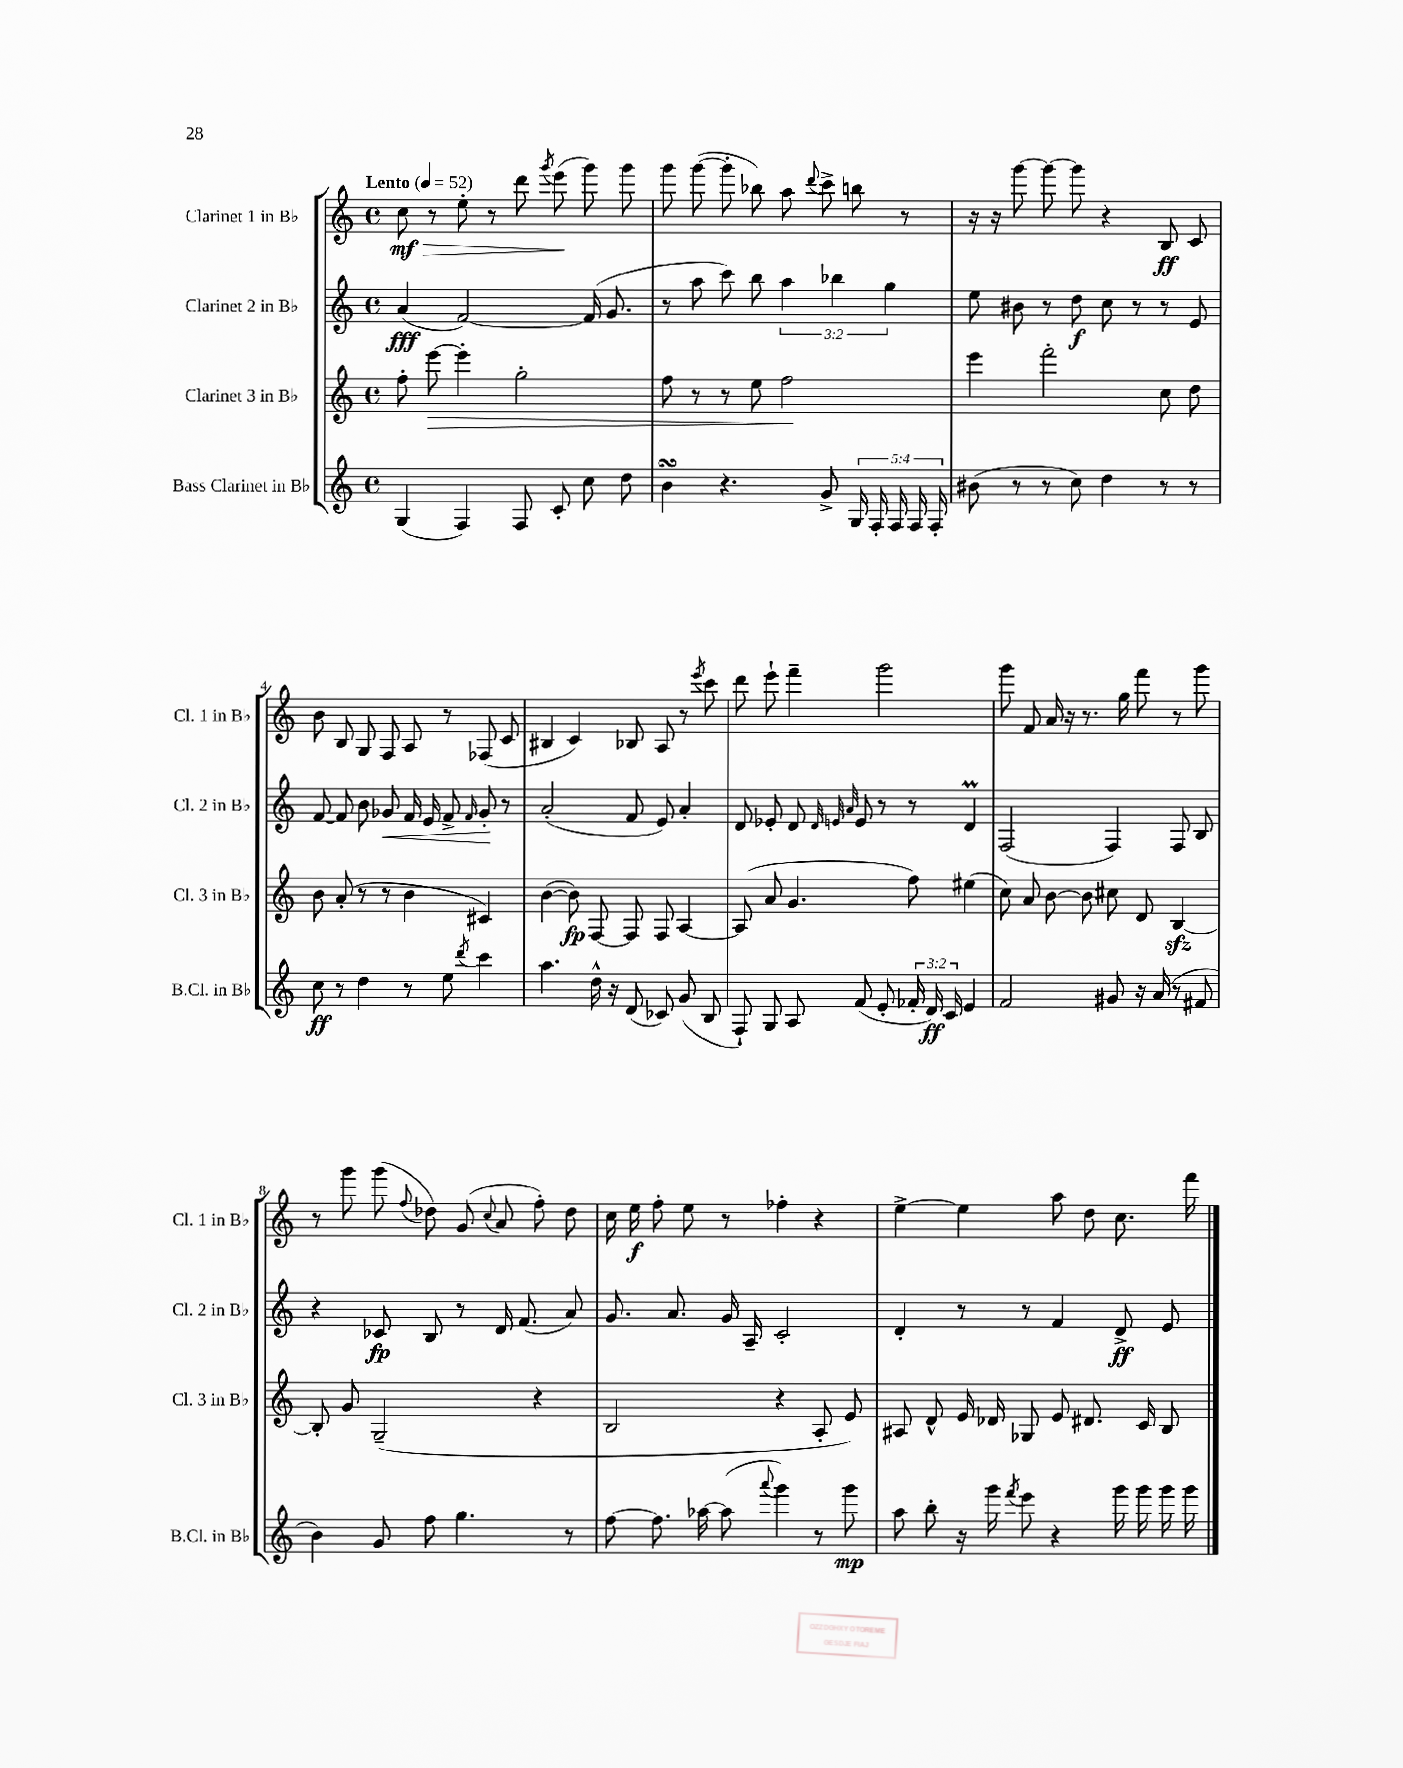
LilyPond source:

<<
\new StaffGroup <<
\new Staff = "s0" \with { instrumentName = "Clarinet 1 in Bb" shortInstrumentName = "Cl. 1 in Bb" } {
    \clef treble \key c \major \defaultTimeSignature \time 4/4 \tempo "Lento" 4 = 52
    \autoBeamOff c''8\mf\> r8 e''8-. r8 d'''8 \acciaccatura { g'''8 } e'''8\!( g'''8) g'''8 |
    g'''8 g'''8~( g'''8-. bes''8) a''8 \appoggiatura { d'''8 } c'''8-> b''8 r8 |
    r16 r16 g'''8~ g'''8~ g'''8 r4 b8\ff c'8 |
    b'8 b8 g8 f8 a8 r8 fes8( c'8 |
    bis4 c'4) bes8 a8 r8 \acciaccatura { e'''8 } c'''8 |
    d'''8 e'''8-! f'''4-- g'''2 |
    g'''8 f'8 a'16 r16 r8. g''16 f'''8 r8 g'''8 |
    r8 g'''8 g'''8( \appoggiatura { f''8 } des''8) g'8( \appoggiatura { c''8 } a'8 f''8-.) des''8 |
    c''16 e''16\f f''8-. e''8 r8 fes''4-. r4 |
    e''4~-> e''4 a''8 d''8 c''8. f'''16 \bar "|." |
}
\new Staff = "s1" \with { instrumentName = "Clarinet 2 in Bb" shortInstrumentName = "Cl. 2 in Bb" } {
    \clef treble \key c \major \defaultTimeSignature \time 4/4 \override Staff.TupletNumber.text = #tuplet-number::calc-fraction-text
    \autoBeamOff a'4\fff( f'2~) f'16( g'8. |
    r8 a''8 c'''8) b''8 \tuplet 3/2 { a''4 bes''4 g''4 } |
    e''8 bis'8 r8 d''8\f c''8 r8 r8 e'8 |
    f'8~ f'8 b'8 ges'8\< f'16 e'16 f'8-> \grace { f'16 } ges'8-.\! r8 |
    a'2-.( f'8 e'8) a'4-. |
    d'8 ees'8-. d'8 \grace { d'32 e'32 a'32 } e'8 r8 r8 d'4\prall |
    f2( f4) f8 b8 |
    r4 ces'8\fp b8 r8 d'16 f'8.( a'8) |
    g'8. a'8. g'16 a16-- c'2-. |
    d'4-. r8 r8 f'4 d'8->\ff e'8 \bar "|." |
}
\new Staff = "s2" \with { instrumentName = "Clarinet 3 in Bb" shortInstrumentName = "Cl. 3 in Bb" } {
    \clef treble \key c \major \defaultTimeSignature \time 4/4
    \autoBeamOff f''8-. e'''8~\> e'''4-. g''2-. |
    f''8 r8 r8 e''8 f''2\! |
    e'''4 f'''2-. c''8 d''8 |
    b'8 a'8-.( r8 r8 b'4 cis'4) |
    b'4~( b'8\fp) f8~ f8 f8 a4~ |
    a8( a'8 g'4. f''8) eis''4( |
    c''8) a'8 b'8~ b'8 cis''8 d'8 b4~\sfz |
    b8-. g'8 g2--( r4 |
    b2 r4 a8-. e'8) |
    ais8 d'8-^ e'16 des'16 ges8 e'8 dis'8. c'16 b8 \bar "|." |
}
\new Staff = "s3" \with { instrumentName = "Bass Clarinet in Bb" shortInstrumentName = "B.Cl. in Bb" } {
    \clef treble \key c \major \defaultTimeSignature \time 4/4 \override Staff.TupletNumber.text = #tuplet-number::calc-fraction-text
    \autoBeamOff g4( f4) f8 c'8-. c''8 d''8 |
    b'4\turn r4. g'8-> \tuplet 5/4 { g16 f16-. f16 f16 f16-. } |
    bis'8( r8 r8 c''8) d''4 r8 r8 |
    c''8\ff r8 d''4 r8 e''8 \acciaccatura { d'''8 } c'''4 |
    a''4. d''16-^ r16 d'8( ces'8) g'8( b8 |
    f8-!) g8 a8 f'8( e'8-. \tuplet 3/2 { fes'16-. d'16\ff) c'16 } e'4 |
    f'2 gis'8 r16 a'16( r8 fis'8 |
    b'4) g'8 f''8 g''4. r8 |
    f''8~ f''8. aes''16~ aes''8( \appoggiatura { a'''8 } g'''4) r8 g'''8\mp |
    a''8 b''8-. r16 g'''16 \acciaccatura { f'''8 } e'''8 r4 g'''16 g'''16 g'''16 g'''16 \bar "|." |
}
>>
>>
